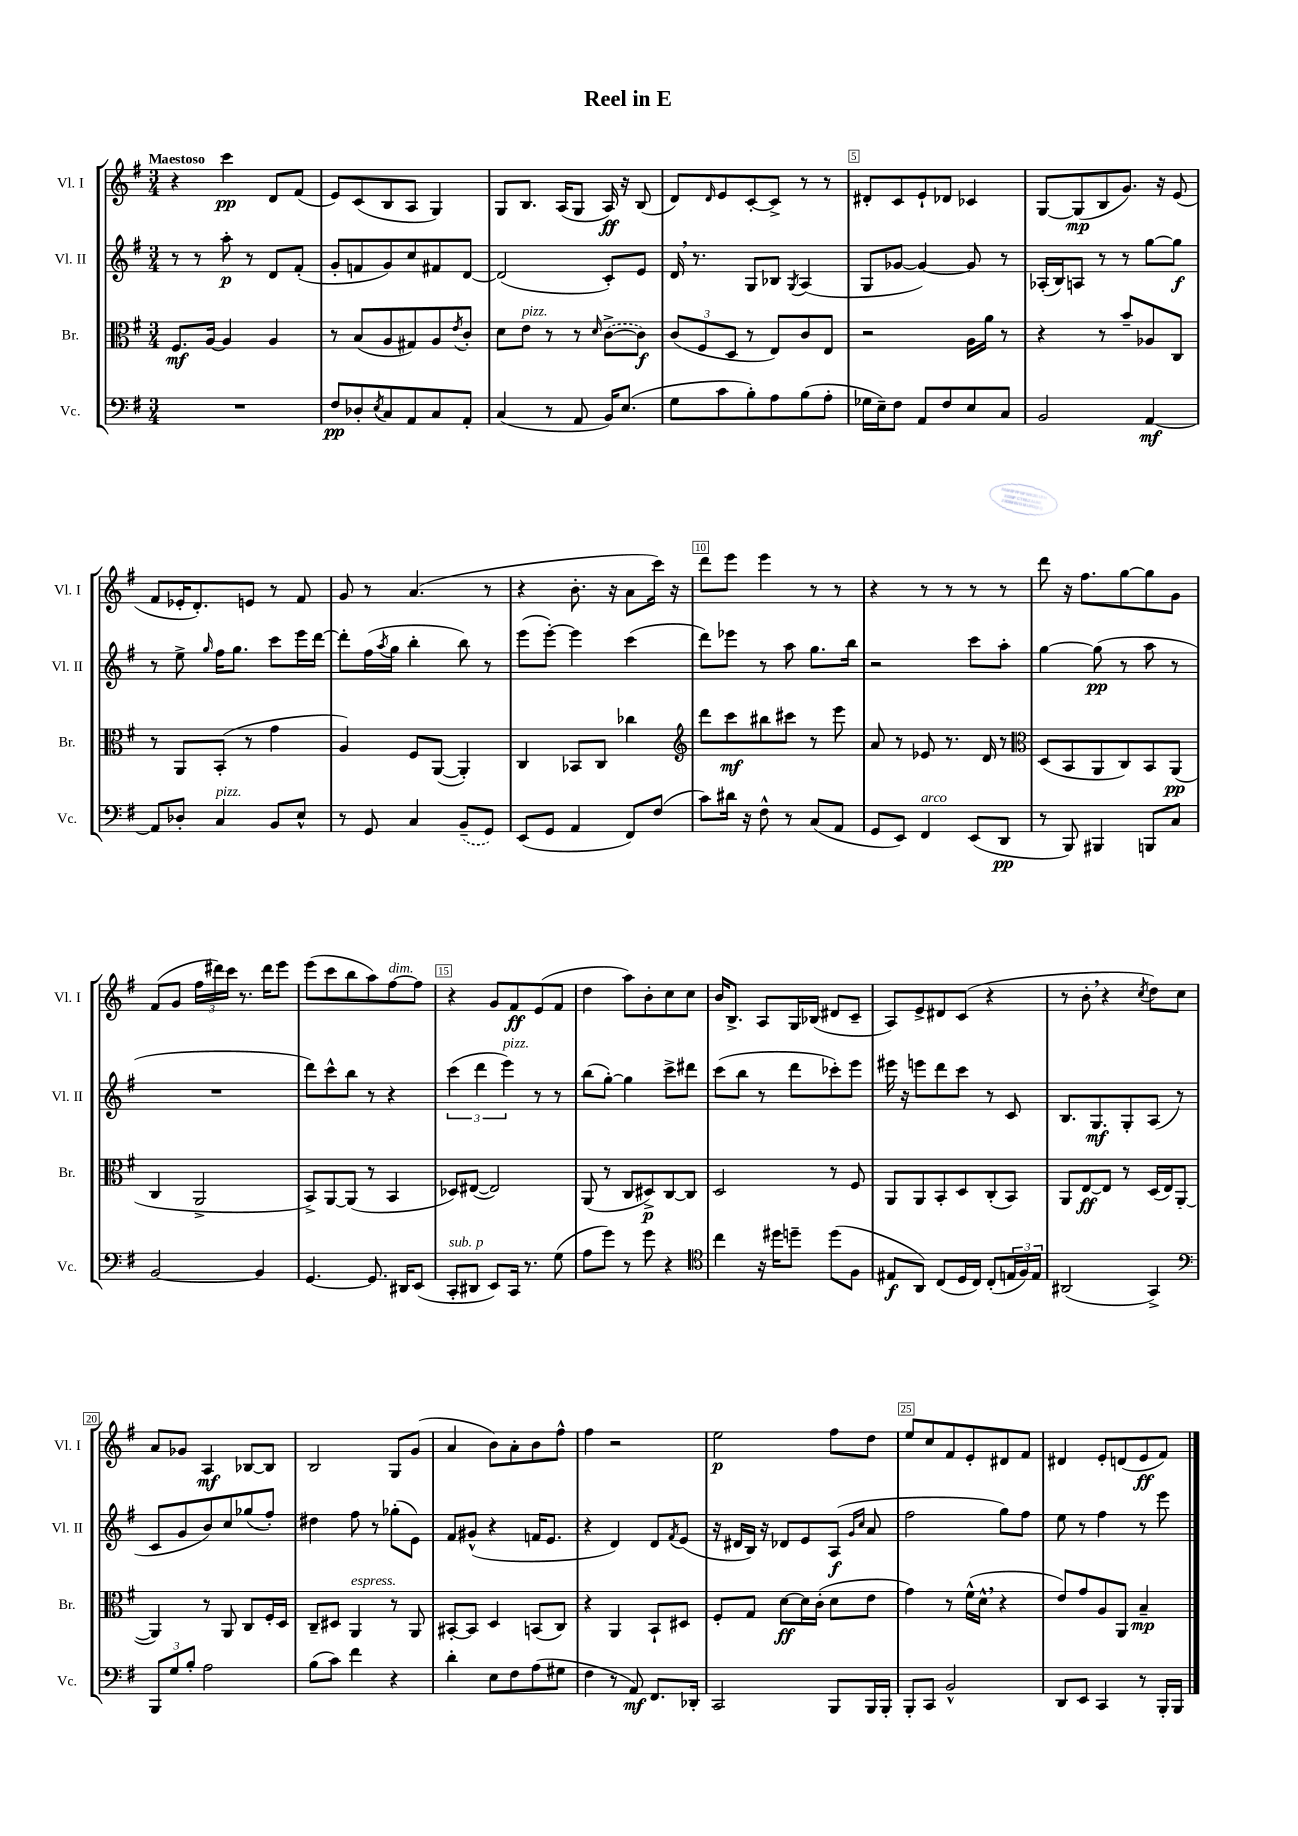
\header { title = "Reel in E" }
<<
\new StaffGroup <<
\new Staff = "s0" \with { instrumentName = "Vl. I" shortInstrumentName = "Vl. I" } {
    \clef treble \key g \major \numericTimeSignature \time 3/4 \tempo "Maestoso"
    r4 c'''4\pp d'8 fis'8( |
    e'8) c'8( b8 a8 g4) |
    g8 b8. a16( g8 a16\ff) r16 b8( |
    d'8) \grace { d'16 } e'8 c'8~-. c'8-> r8 r8 |
    dis'8-. c'8 e'8-! des'8 ces'4 |
    g8~ g8\mp( b8 g'8.) r16 e'8( |
    fis'8 ees'16-. d'8.-.) e'8 r8 fis'8 |
    g'8 r8 a'4.( r8 |
    r4 b'8.-. r16 a'8 c'''16) r16 |
    d'''8 e'''8 e'''4 r8 r8 |
    r4 r8 r8 r8 r8 |
    d'''8 r16 fis''8. g''8~ g''8 g'8 |
    fis'8( g'8 \tuplet 3/2 { fis''16 dis'''16) c'''16 } r8. dis'''16 e'''8 |
    e'''8( c'''8 b''8 a''8) fis''8~^\markup { \italic "dim." } fis''8 |
    r4 g'8 fis'8\ff e'8( fis'8 |
    d''4 a''8) b'8-. c''8 c''8 |
    b'16 b8.-> a8 g16 bes16( dis'8 c'8-- |
    a8) e'8-> dis'8 c'8( r4 |
    r8 b'8-. \breathe r4 \acciaccatura { c''8 } d''8) c''8 |
    a'8 ges'8 a4\mf bes8~ bes8 |
    b2 g8 g'8( |
    a'4 b'8) a'8-. b'8 fis''8-^ |
    fis''4 r2 |
    e''2\p fis''8 d''8 |
    e''8 c''8 fis'8 e'8-. dis'8 fis'8 |
    dis'4 e'8-. d'8( e'8\ff fis'8) \bar "|." |
}
\new Staff = "s1" \with { instrumentName = "Vl. II" shortInstrumentName = "Vl. II" } {
    \clef treble \key g \major \numericTimeSignature \time 3/4
    r8 r8 a''8-.\p r8 d'8 fis'8-.( |
    g'8-. f'8 g'8) c''8 fis'8 d'8~ |
    d'2( c'8-.) e'8 |
    d'16 \breathe r8. g8 bes8 \acciaccatura { g8 } a4( |
    g8 ges'8~ ges'4~) ges'8 r8 |
    aes16-.( b16) a8 r8 r8 g''8~ g''8\f |
    r8 e''8-> \grace { g''16 } fis''16 g''8. c'''8 e'''16 d'''16~ |
    d'''8-. fis''16( \acciaccatura { a''8 } g''16 b''4-. b''8) r8 |
    e'''8( e'''8~-.) e'''4 c'''4( |
    d'''8) ees'''8 r8 a''8 g''8. b''16 |
    r2 c'''8 a''8-. |
    g''4~ g''8\pp( r8 a''8 r8 |
    R2. |
    d'''8) c'''8-^ b''8 r8 r4 |
    \tuplet 3/2 { c'''4( d'''4 e'''4^\markup { \italic "pizz." }) } r8 r8 |
    b''8( g''8~-.) g''4 c'''8-> dis'''8 |
    c'''8( b''8 r8 d'''8 ces'''8-.) e'''8 |
    eis'''16 r16 e'''8 d'''8 c'''8 r8 c'8 |
    b8. g8.\mf g8-. a8( r8 |
    c'8 g'8 b'8) c''8 ges''8( fis''8-.) |
    dis''4 fis''8 r8 ges''8-.( e'8) |
    fis'8 gis'8-^( r4 f'16 e'8. |
    r4 d'4) d'8 \acciaccatura { fis'8 } e'8( |
    r16 dis'16 b16) r16 des'8 e'8 a8\f( \grace { g'16 c''16 } a'8 |
    fis''2 g''8) fis''8 |
    e''8 r8 fis''4 r8 e'''8 \bar "|." |
}
\new Staff = "s2" \with { instrumentName = "Br." shortInstrumentName = "Br." } {
    \clef alto \key g \major \numericTimeSignature \time 3/4
    fis8.\mf a16~ a4 a4 |
    r8 b8( a8 gis8) a8 \acciaccatura { e'8 } c'8-. |
    d'8 e'8^\markup { \italic "pizz." } r8 r8 \grace { d'16 } \once \slurDashed c'8~->( c'8\f) |
    \tuplet 3/2 { c'8( fis8 d8 } r8 e8) c'8 e8 |
    r2 a16 a'16 r8 |
    r4 r8 b'8-- aes8 c8 |
    r8 a,8 b,8-.( r8 g'4 |
    a4) fis8 a,8~( a,4-.) |
    c4 bes,8 c8 ces''4 |
    \clef treble d'''8 c'''8\mf bis''8 cis'''8 r8 e'''8 |
    a'8 r8 ees'8 r8. d'16 r8 |
    \clef alto d8( b,8 a,8 c8) b,8 a,8\pp( |
    c4 a,2-> |
    b,8->) a,8~ a,8( r8 b,4 |
    des8) eis8~( eis2) |
    a,8( r8 c8 dis8->\p) c8~ c8 |
    d2 r8 fis8 |
    a,8 a,8 b,8-. d8 c8-.( b,8) |
    a,8 e8~\ff e8 r8 d16( e16) a,8~( |
    a,4) r8 a,8 c8 fis16-. d16 |
    c8-- dis8 a,4^\markup { \italic "espress." } r8 a,8 |
    bis,8~-. bis,8 d4 b,8( c8) |
    r4 a,4 b,8-! dis8 |
    fis8-. g8 d'8~\ff d'16 c'16-.( d'8 e'8 |
    g'4) r8 fis'16-^( d'16-^ \breathe r4 |
    e'8) g'8 a8 a,8 b4--\mp \bar "|." |
}
\new Staff = "s3" \with { instrumentName = "Vc." shortInstrumentName = "Vc." } {
    \clef bass \key g \major \numericTimeSignature \time 3/4
    R2. |
    fis8\pp des8-. \acciaccatura { e8 } c8 a,8 c8 a,8-. |
    c4( r8 a,8 b,16) e8.( |
    g8 c'8 b8-.) a8 b8( a8-. |
    ges16 e16--) fis8 a,8 fis8 e8 c8 |
    b,2 a,4~\mf |
    a,8 des8-. c4^\markup { \italic "pizz." } b,8 e8-^ |
    r8 g,8 c4 \once \slurDashed b,8--( g,8) |
    e,8( g,8 a,4 fis,8) fis8( |
    c'8) dis'16 r16 fis8-^ r8 c8( a,8 |
    g,8 e,8) fis,4^\markup { \italic "arco" } e,8( d,8\pp |
    r8 b,,8) bis,,4 b,,8 c8 |
    b,2~ b,4 |
    g,4.~ g,8. dis,16 e,8( |
    c,8-.^\markup { \italic "sub. p" } dis,8 e,8) c,16 r8. g8( |
    a8 g'8) r8 g'8 r4 |
    \clef tenor c''4 r16 dis''16 d''8-- d''8( fis8 |
    eis8\f a,8) c8( d16 c16) c8-.( \tuplet 3/2 { e16 fis16) e16 } |
    ais,2( g,4->) |
    \clef bass \tuplet 3/2 { b,,8 g8 b8-. } a2 |
    b8( c'8) fis'4 r4 |
    d'4-. e8 fis8 a8( gis8 |
    fis4 r8 a,8\mf) fis,8. des,16-. |
    c,2 b,,8 b,,16 b,,16-. |
    b,,8-. c,8 b,2-^ |
    d,8 e,8 c,4 r8 b,,16-. b,,16 \bar "|." |
}
>>
>>
\layout { \context { \Score \override BarNumber.break-visibility = ##(#f #t #t) barNumberVisibility = #(every-nth-bar-number-visible 5) \override BarNumber.stencil = #(make-stencil-boxer 0.1 0.3 ly:text-interface::print) } }
